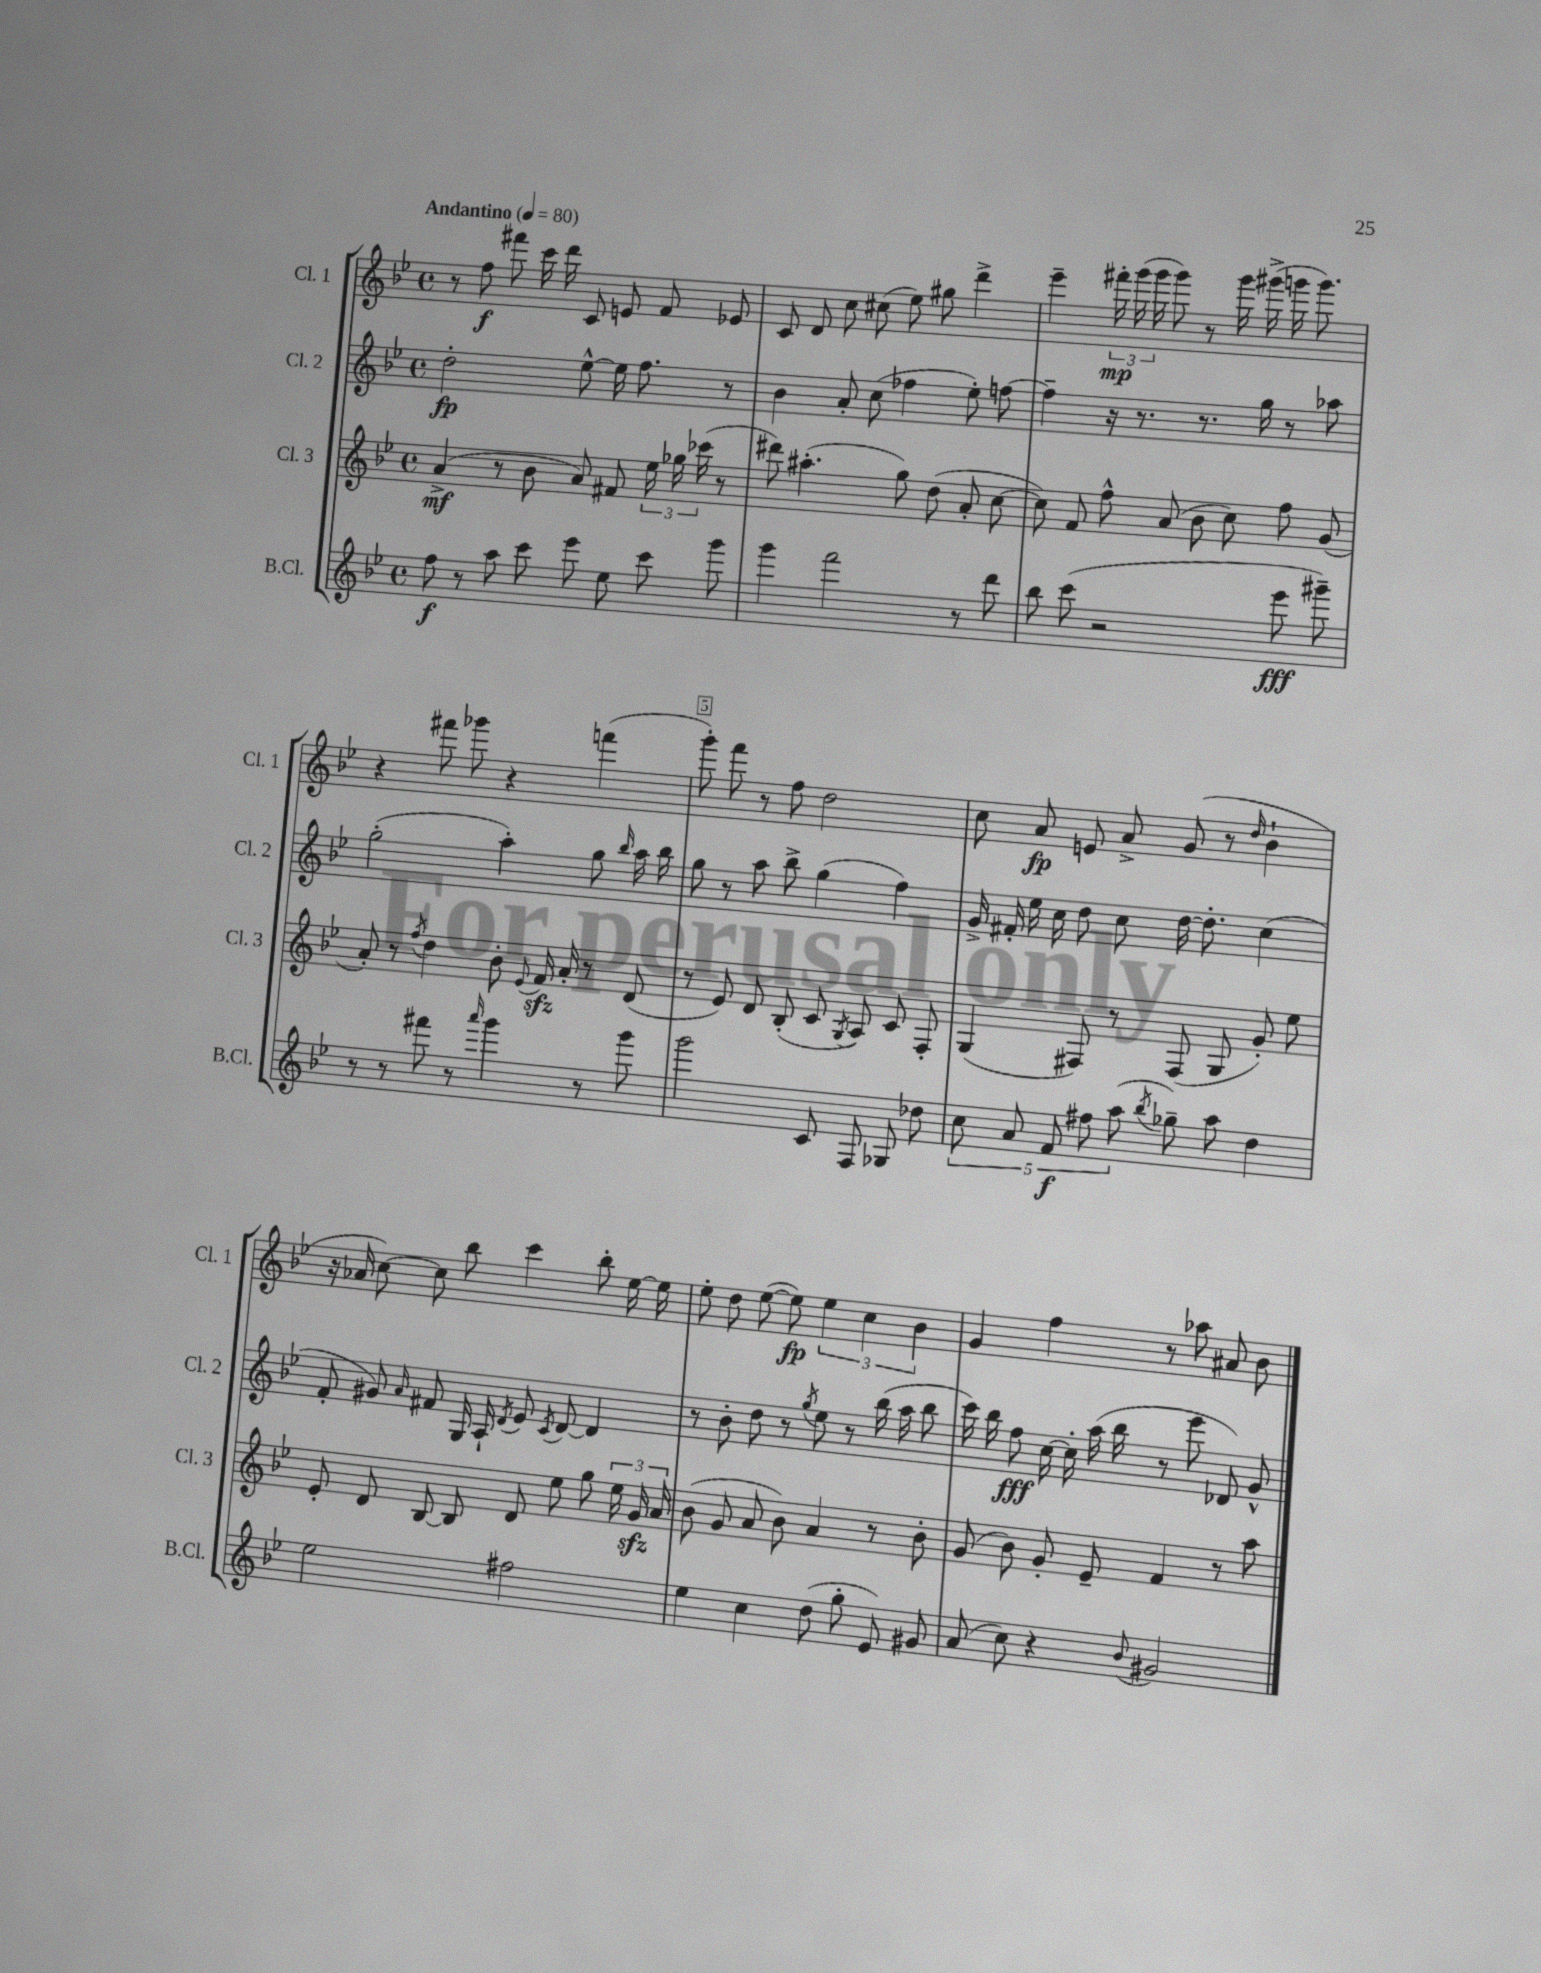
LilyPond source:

<<
\new StaffGroup <<
\new Staff = "s0" \with { instrumentName = "Cl. 1" shortInstrumentName = "Cl. 1" } {
    \clef treble \key bes \major \defaultTimeSignature \time 4/4 \tempo "Andantino" 4 = 80
    \autoBeamOff r8 f''8\f fis'''8 c'''16 d'''16 c'8 e'8 f'8 ees'8 |
    c'8 d'8 c''8 cis''8( ees''8) gis''8 d'''4-> |
    ees'''4-- \tuplet 3/2 { fis'''16-.\mp g'''16( g'''16 } g'''8) r8 g'''16 gis'''16->( g'''16 g'''8.) |
    r4 fis'''8 ges'''8 r4 f'''4( |
    g'''8-.) f'''8 r8 f''8 d''2 |
    c''8 a'8\fp e'8 a'8-> g'8( r8 \grace { d''16 } bes'4-! |
    r16 aes'16 c''8~) c''8 bes''8 c'''4 bes''8-. ees''16~ ees''16 |
    ees''8-. d''8 ees''8~( ees''8\fp) \tuplet 3/2 { ees''4 c''4 bes'4 } |
    g'4 f''4 r8 aes''8 ais'8 bes'8 \bar "|." |
}
\new Staff = "s1" \with { instrumentName = "Cl. 2" shortInstrumentName = "Cl. 2" } {
    \clef treble \key bes \major \defaultTimeSignature \time 4/4
    \autoBeamOff d''2-.\fp ees''8~-^ ees''16 f''8. r8 |
    bes'4 a'8-. c''8( fes''4 ees''8-.) f''8~ |
    f''4-- r16 r8. r8. g''16 r8 aes''8 |
    g''2-.( a''4-.) g''8 \grace { bes''16 } a''16 bes''16 |
    g''8 r8 a''8 bes''8-> g''4( f''4) |
    g'16-> fis'16-. ees''16 c''16 d''8 c''8 d''16~ d''8.-. c''4( |
    f'8-. gis'8) \grace { a'16 } fis'8 g16 a16-! \acciaccatura { d'8 } ees'8 \acciaccatura { c'8 } d'8~ d'4 |
    r8 bes'8-. d''8 r8 \acciaccatura { g''8 } ees''8 r8 bes''16( a''16 bes''8 |
    c'''16) bes''16 f''8\fff c''16~ c''16-. a''16( bes''16 r8 ees'''8 des'8) g'8-^ \bar "|." |
}
\new Staff = "s2" \with { instrumentName = "Cl. 3" shortInstrumentName = "Cl. 3" } {
    \clef treble \key bes \major \defaultTimeSignature \time 4/4
    \autoBeamOff a'4->\mf( r8 bes'8 a'8) fis'8 \tuplet 3/2 { ees''16 ges''16 ces'''16( } r8 |
    dis'''8) ais''4.-.( g''8) d''8( a'8-. c''8~ |
    c''8) f'8 f''8-^ a'8( bes'8 c''8) f''8 g'8( |
    a'8-.) r8 \acciaccatura { f''8 } d''4 bes'8-. \appoggiatura { ees'8 } f'16\sfz a'16-. r8 d'8( |
    r8 ees'8) d'8 bes8-.( c'8 \acciaccatura { g8 } a8) c'8 f8-. |
    g4( fis8) r8 fis8( g8 g'8-.) ees''8 |
    ees'8-. d'8 bes8~ bes8 d'8 ees''8 g''8 \tuplet 3/2 { ees''16 g'16\sfz a'16 } |
    bes'8( g'8 a'8 bes'8) a'4 r8 bes'8-. |
    g'8( bes'8) g'8-. ees'8-- f'4 r8 a''8 \bar "|." |
}
\new Staff = "s3" \with { instrumentName = "B.Cl." shortInstrumentName = "B.Cl." } {
    \clef treble \key bes \major \defaultTimeSignature \time 4/4
    \autoBeamOff f''8\f r8 a''8 c'''8 ees'''8 ees''8 c'''8 g'''8 |
    g'''4 f'''2 r8 d'''8 |
    bes''8 c'''8( r2 ees'''8\fff gis'''8--) |
    r8 r8 fis'''8 r8 \grace { a'''16 } g'''4 r8 g'''8 |
    g'''2 c'8 f8 ges8 des''8 |
    \tuplet 5/4 { c''8 a'8 f'8\f fis''8 a''8( } \acciaccatura { bes''8 } ges''8--) a''8 d''4 |
    ees''2 fis''2 |
    ees''4 c''4 d''8( g''8-. ees'8) gis'8 |
    a'8( c''8) r4 \appoggiatura { bes'8 } gis'2 \bar "|." |
}
>>
>>
\layout { \context { \Score \override BarNumber.break-visibility = ##(#f #t #t) barNumberVisibility = #(every-nth-bar-number-visible 5) \override BarNumber.stencil = #(make-stencil-boxer 0.1 0.3 ly:text-interface::print) } }
